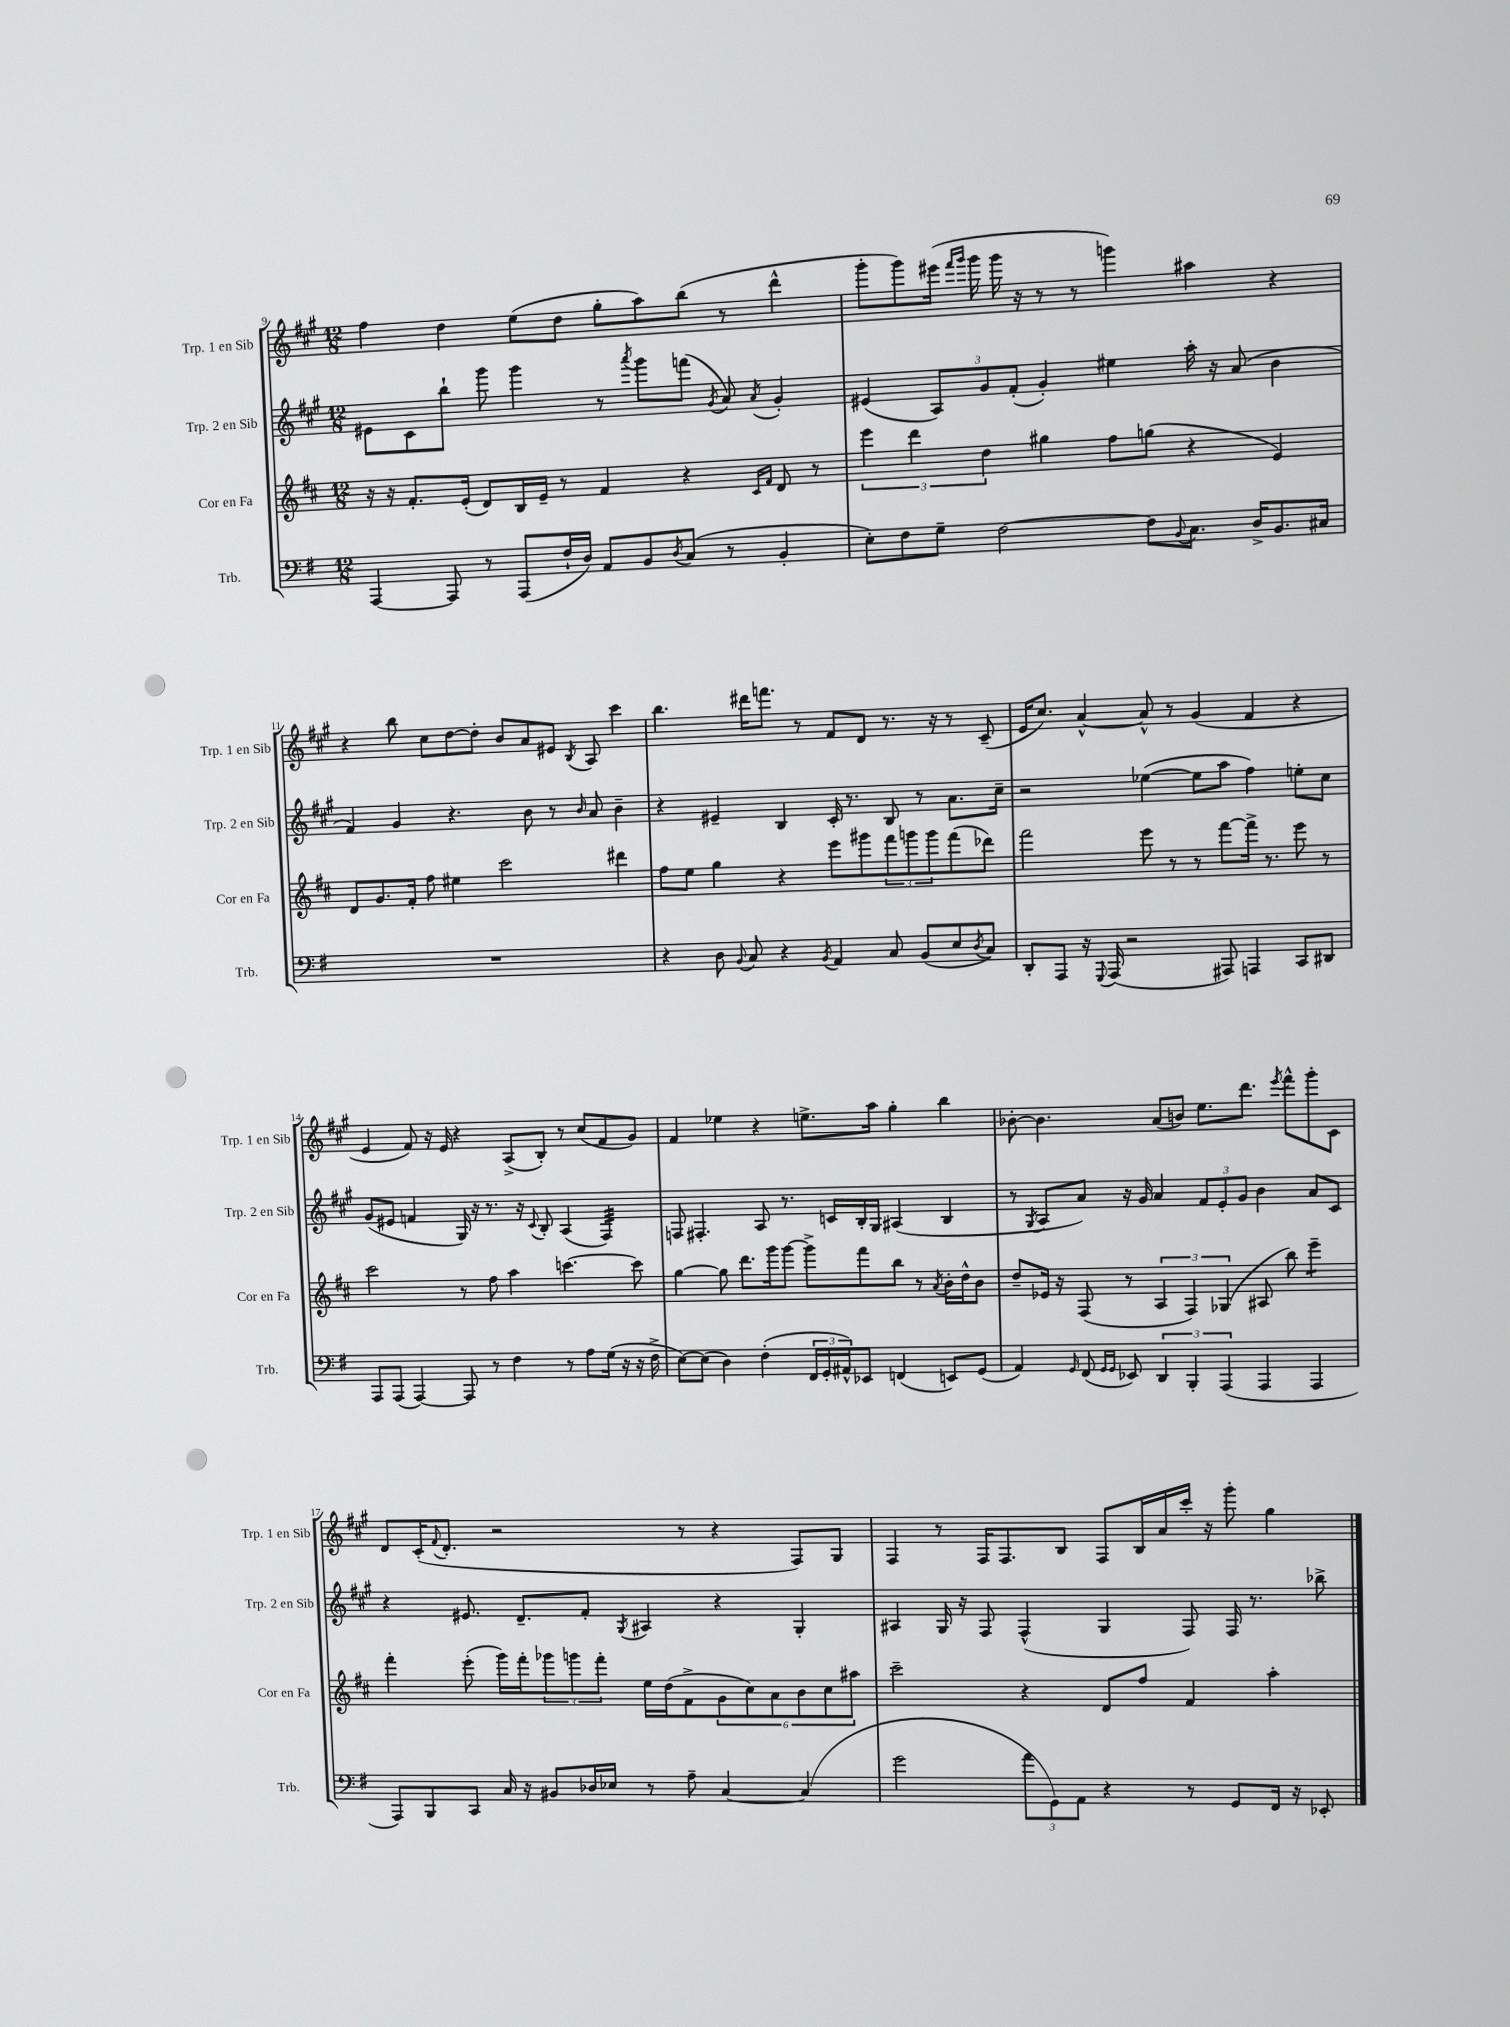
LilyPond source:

<<
\new StaffGroup <<
\new Staff = "s0" \with { instrumentName = "Trp. 1 en Sib" shortInstrumentName = "Trp. 1 en Sib" } {
    \clef treble \key a \major \numericTimeSignature \time 12/8
    fis''4 d''4 e''8( d''8 gis''8-. a''8) b''8( r8 d'''4-^ |
    gis'''8-. gis'''8) eis'''16( \grace { fis'''16 gis'''16 } gis'''16 gis'''16 r16 r8 r8 g'''4) ais''4 r4 |
    r4 b''8 cis''8 d''8~ d''8-. b'8 a'8 eis'8 \acciaccatura { b8 } a8 cis'''4 |
    b''4. dis'''16 f'''8. r8 fis'8 d'8 r8. r16 r8 cis'8--( |
    e'16 cis''8.) a'4~-^ a'8-^ r8 gis'4( fis'4 r4 |
    e'4 fis'8) r16 e'16 r4 a8->( b8-.) r8 cis''8( fis'8 gis'8) |
    fis'4 ees''4 r4 e''8.-> a''16 gis''4-. b''4 |
    bes'8~-. bes'4. a'8( b'8) e''8. d'''8. \acciaccatura { e'''8 } fis'''8-^ gis'''8-. cis'8 |
    d'8 cis'16-.( \appoggiatura { fis'8 } d'8.-. r2 r8 r4 fis8) gis8 |
    fis4 r8 fis16 fis8. b8 fis8 b16 a'16 cis'''16-. r16 gis'''8-. gis''4 \bar "|." |
}
\new Staff = "s1" \with { instrumentName = "Trp. 2 en Sib" shortInstrumentName = "Trp. 2 en Sib" } {
    \clef treble \key a \major \numericTimeSignature \time 12/8
    eis'8 cis'8 b''8-! gis'''8 gis'''4 r8 \acciaccatura { a'''8 } gis'''8 f'''8( \acciaccatura { gis'8 } a'8) \acciaccatura { a'8 } gis'4-. |
    eis'4( \tuplet 3/2 { a8) gis'8 fis'8-.( } gis'4-.) eis''4 a''16-. r16 a'8( b'4 |
    fis'4) gis'4 r4. b'8 r8 \grace { b'16 } a'8 b'4-- |
    r4 eis'4-- b4 cis'16-. r8. b8 r8 a'8. cis''16-- |
    r2 ees''4~( ees''8 a''8 fis''4) e''8-. cis''8 |
    gis'8( eis'8 f'4 gis16) r16 r8. r16 \appoggiatura { cis'8 } b8-. a4( fis4:32) |
    f8 fis4.-. a8 r8. c'16 b16-. gis16 ais4( b4 |
    r8 \acciaccatura { gis8 } a8 a'8) r16 gis'16 a'4 \tuplet 3/2 { fis'8 e'8-. gis'8 } b'4 a'8 cis'8 |
    r4 eis'8. d'8.-- fis'8-. \acciaccatura { gis8 } ais4 r4 gis4-. |
    ais4 gis16 r16 fis8 fis4-^( gis4 fis8) fis16 r8. bes''8-> \bar "|." |
}
\new Staff = "s2" \with { instrumentName = "Cor en Fa" shortInstrumentName = "Cor en Fa" } {
    \clef treble \key d \major \numericTimeSignature \time 12/8
    r16 r16 fis'8.-. e'16-.( d'8) b16 e'16-- r8 fis'4 r4 \grace { cis'16 fis'16 } d'8 r8 |
    \tuplet 3/2 { e'''4 d'''4 d''4 } gis''4 fis''8 g''8( r4 e'4) |
    d'8 g'8. fis'16-. fis''8 eis''4 cis'''2 dis'''4 |
    fis''8 e''8 g''4 r4 e'''8 gis'''8 \tuplet 3/2 { fis'''8 g'''8 g'''8 } fis'''8( des'''8) |
    fis'''2 e'''8 r8 r8 fis'''8~ fis'''16-> r8. e'''8 r8 |
    cis'''2 r8 fis''8 a''4 c'''4.~ c'''8 |
    g''4~ g''8 d'''8. g'''16 g'''8~ g'''8-> fis'''8 b''8 r8 \acciaccatura { a'8 } b'16-. d''16-^ b'8 |
    d''8-- ees'16 r16 fis8( r8 \tuplet 3/2 { a4 fis4) ges4( } ais8 b''8) e'''4:8-- |
    fis'''4-. e'''8-.( g'''16) fis'''16-. \tuplet 3/2 { ges'''8 g'''8 fis'''8-. } e''16 d''16( fis'8-> \tuplet 6/4 { g'8 cis''8) a'8 b'8 cis''8 ais''8 } |
    cis'''2-- r4 d'8 fis''8 fis'4 a''4-. \bar "|." |
}
\new Staff = "s3" \with { instrumentName = "Trb." shortInstrumentName = "Trb." } {
    \clef bass \key g \major \numericTimeSignature \time 12/8
    a,,4~ a,,8 r8 a,,8( fis16-! d16) a,8 b,8 \acciaccatura { d8 } c8( r8 b,4-. |
    e8-.) fis8 g8-- fis2~ fis8 \appoggiatura { b,8 } c8. d16-> b,8. cis16 |
    R1. |
    r4 d8 \appoggiatura { b,8 } c8 r4 \acciaccatura { b,8 } a,4 c8 b,8( e8 \acciaccatura { d8 } c8) |
    d,8-. a,,8 r16 \appoggiatura { g,,8 } a,,16( r2 ais,,8) a,,4 c,8 dis,8 |
    a,,8 a,,8( a,,4~) a,,8 r8 fis4 r8 a8 g16( r16 r16 fis16-> |
    e8~) e8( d4) fis4-.( \tuplet 3/2 { fis,16 g,16-. ais,16-^) } ees,8 f,4( e,8) g,8( |
    a,4) \grace { g,16 } fis,8( \grace { g,16 g,16 } ees,8) \tuplet 3/2 { d,4 b,,4-. a,,4( } a,,4 a,,4 |
    a,,8) b,,8 c,8 c16 r16 bis,8 des16 ees16 r8 a8-- c4~ c4( |
    g'2 \tuplet 3/2 { a'8 g,8) a,8 } r4 r8 g,8 fis,16 r16 ees,8-. \bar "|." |
}
>>
>>
\layout { \context { \Score currentBarNumber = #9 } }
